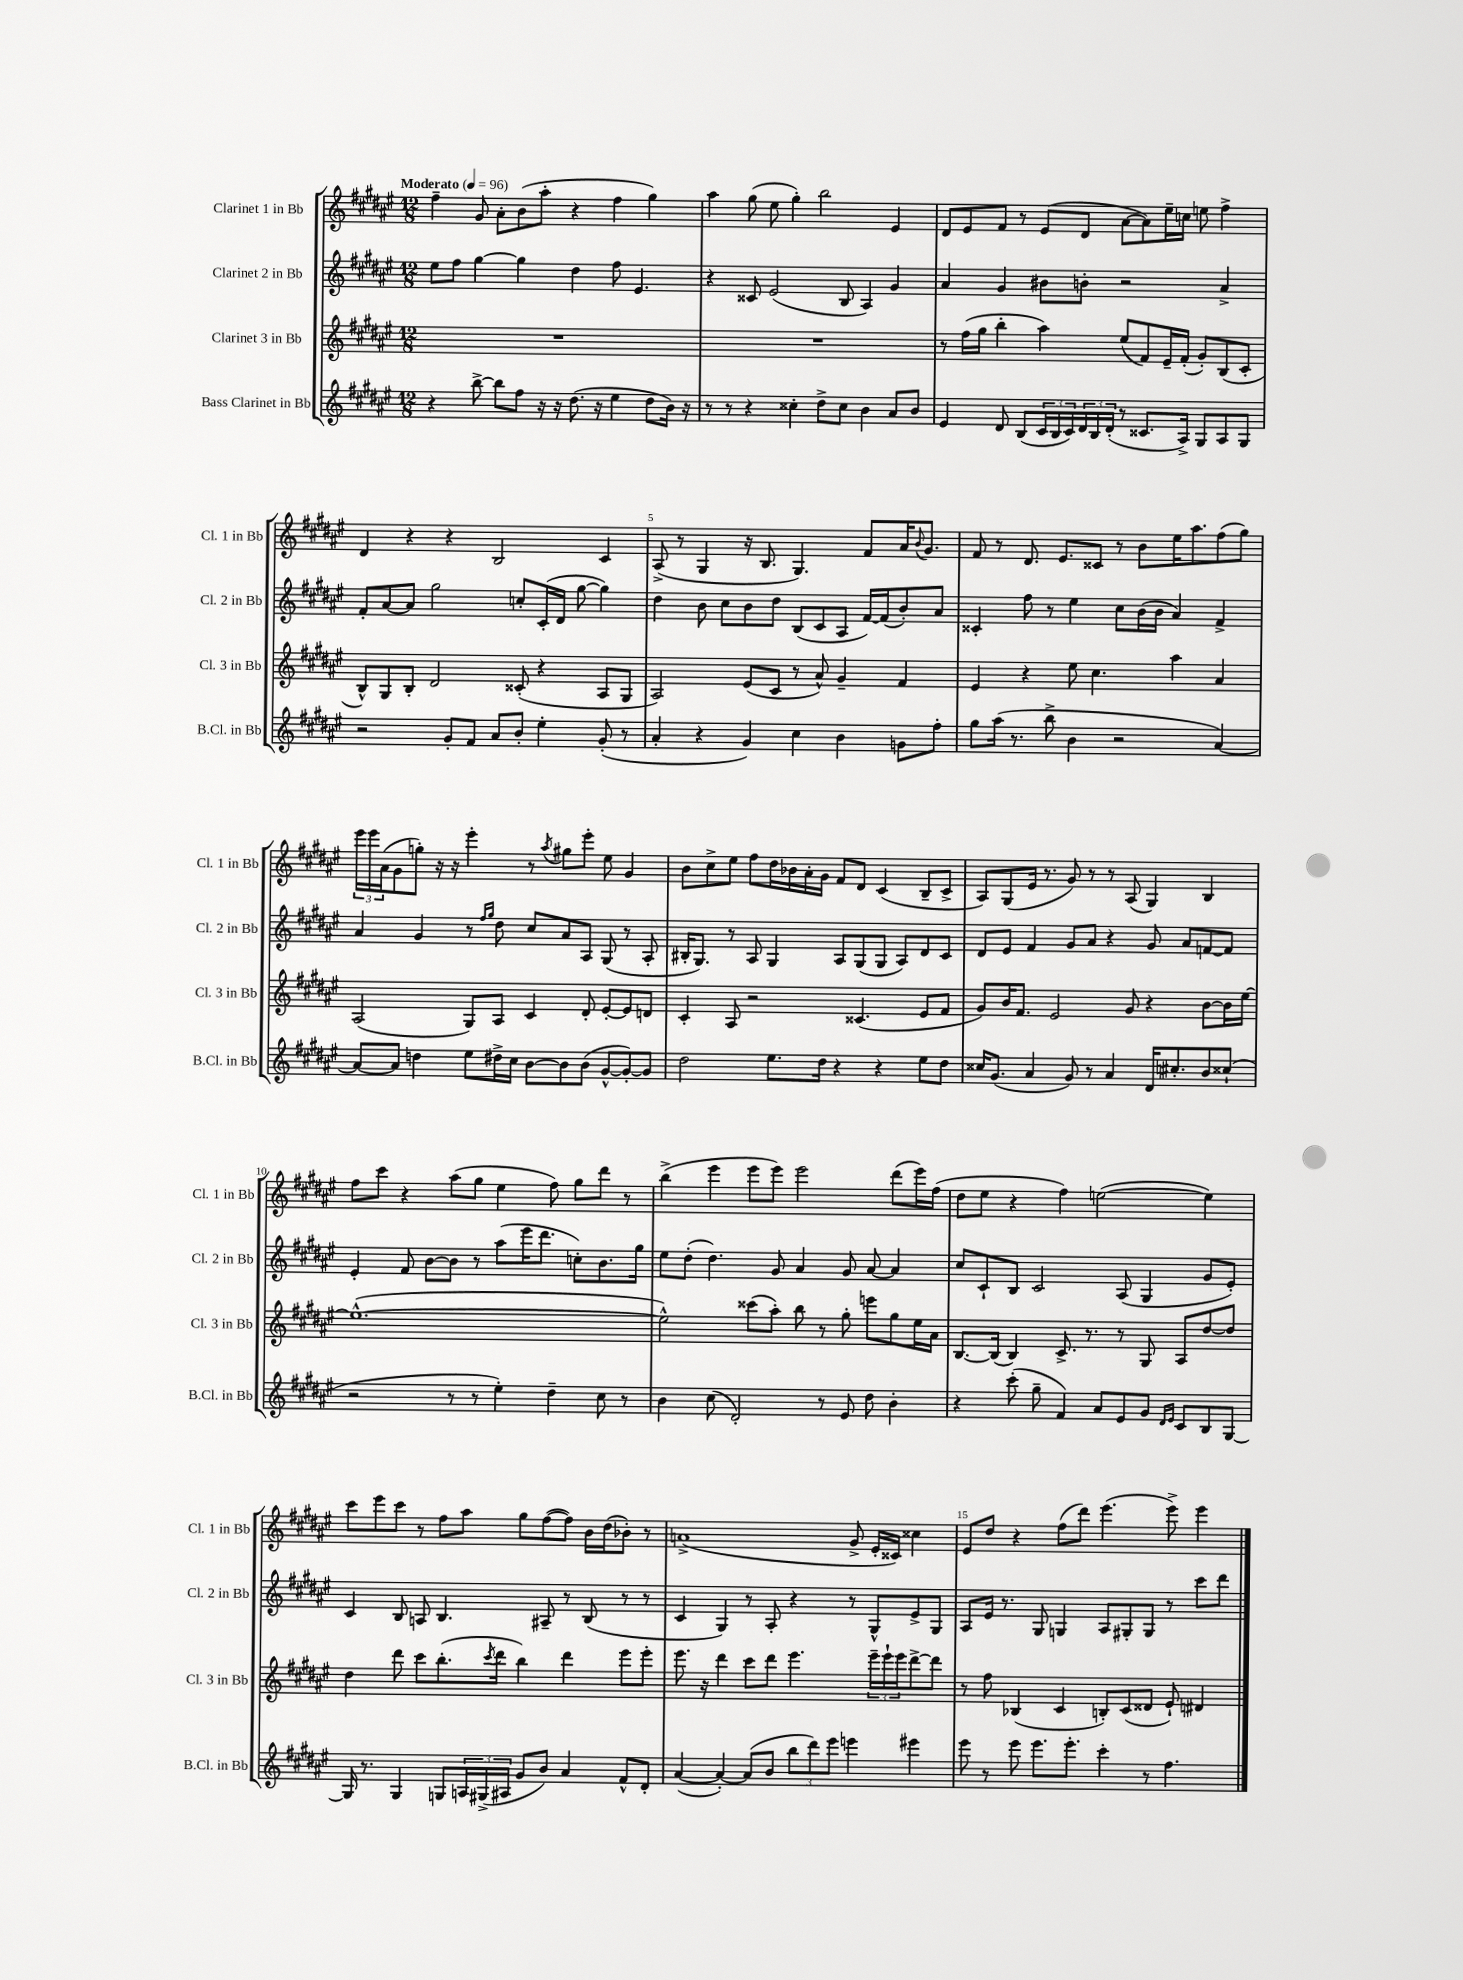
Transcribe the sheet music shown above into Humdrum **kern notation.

**kern	**kern	**kern	**kern
*part4	*part3	*part2	*part1
*staff4	*staff3	*staff2	*staff1
*I"Bass Clarinet in Bb	*I"Clarinet 3 in Bb	*I"Clarinet 2 in Bb	*I"Clarinet 1 in Bb
*I'B.Cl. in Bb	*I'Cl. 3 in Bb	*I'Cl. 2 in Bb	*I'Cl. 1 in Bb
*clefG2	*clefG2	*clefG2	*clefG2
*k[f#c#g#d#a#e#]	*k[f#c#g#d#a#e#]	*k[f#c#g#d#a#e#]	*k[f#c#g#d#a#e#]
*M12/8	*M12/8	*M12/8	*M12/8
*MM96	*MM96	*MM96	*MM96
=1	=1	=1	=1
!	!	!	!LO:TX:a:B:t=Moderato
4r	1.r	8ee#\L	4ff#~\
.	.	8ff#\J	.
[8bb^\	.	[4gg#\	8g#/
8bb\L]	.	.	8a#'\L
8ff#\J	.	4gg#\]	(8b\
16r	.	.	8aa#'\J
16r	.	.	.
(8.dd#\	.	4dd#\	4r
16r	.	.	.
4ee#\	.	8ff#\	4ff#\
.	.	4.e#/	.
8dd#\L	.	.	4gg#\)
16b\Jk)	.	.	.
16r	.	.	.
=2	=2	=2	=2
8r	1.r	4r	4aa#\
8r	.	.	.
4r	.	8c##X/	(8gg#\
.	.	(2e#/	8ee#\
4cc##X'\	.	.	4gg#'\)
8dd#^\L	.	.	2bb\
8cc##\J	.	8B/	.
4b\	.	4A#/)	.
8a#/L	.	4g#/	4e#/
8b/J	.	.	.
=3	=3	=3	=3
4e#/	8r	4a#/	8d#/L
.	(16ff#\LL	.	8e#/
.	16gg#\JJ	.	.
8d#/	4bb'\	4g#/	8f#/J
(8B/L	.	.	8r
24c#/L	4aa#\)	8b#X\L	(8e#/L
24B/	.	.	.
24c#/)	.	.	.
24d#/	.	8bn'\J	8d#/J
24B/	.	.	.
(24d#'/JJ	.	.	.
8r	(8ee#/L	2r	[8a#\L
8.c##X/L	8f#/)	.	8a#\])
.	16e#~/L	.	16ee#~\L
16A#^/Jk)	(16f#'/JJ	.	16ccn\JJ
8G#/L	8g#'/L)	.	8een\
8A#/	(8B/	4a#^/	4ff#^\
8G#/J	8c#'/J	.	.
!!LO:LB:g=z
=4	=4	=4	=4
2r	8B^^/L)	8f#'/L	4d#/
.	8G#/	[8a#/	.
.	8B'/J	8a#/J]	4r
.	2d#/	2gg#\	.
8g#'/L	.	.	4r
8f#/J	.	.	.
8a#/L	.	.	2B/
8b'/J	(8c##X'/	8ccn'/L	.
4ee#'\	4r	(16c#'/L	.
.	.	16d#/JJ	.
.	.	[8gg#\	.
(8g#'/	8A#/L	4gg#\])	4c#/
8r	8G#/J	.	.
=5	=5	=5	=5
4a#'/	2A#/)	4dd#\	(8A#^/
.	.	.	8r
4r	.	8b\	4G#/
.	.	8cc#\L	.
4g#/)	(8e#/L	8b\	16r
.	.	.	8.B/
.	8c#/J	8dd#\J	.
4cc#\	8r	(8B/L	4.G#/)
.	8a#^^/)	8c#/	.
4b\	4g#~/	8A#/J	.
.	.	[16f#/LL)	8f#/L
.	.	(16f#/J]	.
8gn\L	4f#/	8b'/)	16a#/K
.	.	.	8qqb/
.	.	.	8.g#/J
8ff#'\J	.	8a#/J	.
=6	=6	=6	=6
8gg#\L	4e#/	4c##X'/	8f#/
(16aa#\Jk	.	.	8r
8.r	.	.	.
.	4r	8ff#\	8.d#/
8bb^\	.	8r	.
.	.	.	8.e#/L
4b\	8ee#\	4ee#\	.
.	4.cc#\	.	8c##X/J
2r	.	8cc#\L	8r
.	.	(16b\L	8b\L
.	.	16b\JJ	.
.	4aa#\	4a#/)	16ee#\K
.	.	.	8.aa#\
[4a#/)	4a#/	4f#^/	(8ff#\
.	.	.	8gg#\J)
!!LO:LB:g=z
=7	=7	=7	=7
8a#/L_	(2A#/	4a#/	24eee#\LL
.	.	.	24eee#\
.	.	.	(24a#\J
8a#/J]	.	.	8g#\
4ddn\	.	4g#/	8ggn'\J)
.	.	.	16r
.	.	.	16r
8ee#\L	8G#/L)	8r	4eee#'\
.	.	16qqff#/LL	.
.	.	16qqgg#/JJ	.
16dd#X^\L	8A#/J	8dd#\	.
16cc#\JJ	.	.	.
[8b\L	4c#/	8cc#/L	8r
.	.	.	8qaa#/
8b\]	.	8a#/	8gg#X\L
(8b\J	8d#'/	8A#/J	8eee#'\J
[8g#^^/L	[8e#'/L	(8G#/	8ee#\
8g#'/_)	8e#/]	8r	4g#/
8g#/J]	8dn/J	8A#'/	.
=8	=8	=8	=8
2dd#\	4c#'/	16B#X'/KL	8b\L
.	.	8.G#/J)	.
.	.	.	8cc#^\
.	8A#/	8r	8ee#\J
.	2r	8A#/	8ff#\L
8.ee#\L	.	4G#/	16dd#\L
.	.	.	16b-X\
.	.	.	16a#'\
16dd#\Jk	.	.	16g#\JJ
4r	.	8A#/L	8f#/L
.	(4.c##X/	(8G#/	8d#/J
4r	.	8G#/J	(4c#/
.	.	8A#/L)	.
8ee#\L	8e#/L	8d#/	8B~/L
8dd#\J	8f#/J	8c#/J	8c#^/J
=9	=9	=9	=9
16cc##X/KL	8g#/L)	8d#/L	8A#/L)
(8.g#/J	.	.	.
.	16b/K	8e#/J	(8G#/
.	8.f#/J	.	.
4a#/	.	4f#/	16e#/Jk
.	.	.	8.r
.	2e#/	.	.
8g#/)	.	8g#/L	8g#/)
8r	.	8a#/J	8r
4a#/	.	4r	8r
.	8g#/	.	(8A#/
16d#/KL	4r	8g#/	4G#/)
8.cc#X'/	.	.	.
.	.	8a#/L	.
8b/	[8b\L	[8fn/	4B/
(8cc##X`/J	16b\L]	8f/J]	.
.	[16ee#\JJ	.	.
!!LO:LB:g=z
=10	=10	=10	=10
2r	(1.ee#^^_	4e#'/	8ff#\L
.	.	.	8ccc#\J
.	.	8f#/	4r
.	.	[8b\L	.
8r	.	8b\J]	(8aa#\L
8r	.	8r	8gg#\J
4ee#'\)	.	(8aa#\L	4ee#\
.	.	16eee#\K	.
.	.	8.ddd#\J	.
4dd#~\	.	.	8ff#\)
.	.	8ccn'\L)	8gg#\L
8cc#\	.	8.b\	8ddd#\J
8r	.	.	8r
.	.	16gg#\Jk	.
=11	=11	=11	=11
4b\	2ee#^^\])	8ee#\L	(4bb^\
.	.	(8dd#'\J	.
(8cc#\	.	4.dd#\)	4eee#\
2d#'/)	.	.	.
.	(8ccc##X\L	.	8eee#\L
.	8aa#'\J)	8g#/	8eee#\J)
.	8bb\	4a#/	2eee#\
8r	8r	.	.
8e#/	8gg#'\	8g#/	.
8dd#\	8eeen\L	[8a#/	.
4b'\	8gg#\	4a#/]	(8ddd#\L
.	16ee#\L	.	16eee#\L)
.	16a#\JJ	.	(16ff#\JJ
=12	=12	=12	=12
4r	[8.B/L	8cc#/L	8dd#\L
.	.	8c#`/	8ee#\J
.	(16B/Jk]	.	.
(8ccc#'\	4B/)	8B/J	4r
8gg#~\	.	2c#/	.
4f#/)	8.c#^/	.	4ff#\)
.	8.r	.	.
8a#/L	.	.	([2een\
8e#/	8r	(8A#/	.
8g#/J	8G#/	4G#/	.
16qqd#/LL	.	.	.
16qqe#/JJ	.	.	.
8c#/L	8A#/L	.	.
8B/	[8dd#/	8g#/L	4ee\])
[8G#/J	8dd#/J]	8e#'/J)	.
!!LO:LB:g=z
=13	=13	=13	=13
16G#/]	4dd#\	4c#/	8ccc#\L
8.r	.	.	.
.	.	.	8eee#\
4G#/	8ddd#\	8B/	8ccc#\J
.	8ccc#\L	8An/	8r
8Gn/L	(8.bb'\	4.B/	8ff#\L
24An/L	.	.	8aa#\J
(24G#X^/	.	.	.
.	8qccc#/	.	.
.	16ddd#\Jk	.	.
24A#X/JJ	.	.	.
8g#/L	4bb\)	.	8gg#\L
8b/J)	.	8A#X~/	([8ff#\
4a#/	4ddd#\	8r	8ff#\J])
.	.	(8B/	16b\LL
.	.	.	(16dd#\J
8f#^^/L	8eee#\L	8r	8b-X'\J)
8d#'/J	8eee#'\J	8r	8r
=14	=14	=14	=14
([4a#/	8.eee#\	4c#/	(1an^
.	16r	.	.
4a#'/_)	4ddd#\	4G#/)	.
(8a#/L]	8ccc#\L	8r	.
8b/J	8ddd#\J	8A#'/	.
12bb\L	4.eee#\	4r	.
12ddd#\)	.	.	.
12eee#\J	.	.	.
4eeen\	.	8r	8g#^/
.	24eee#~\LL	8G#^^/L	16e#'/LL
.	24eee#`\	.	.
.	.	.	16c##X/JJ)
.	24eee#\J	.	.
4eee#X\	[8ddd#^\	8e#^/	4cc##X\
.	8ddd#\J]	8G#/J	.
=15	=15	=15	=15
8eee#\	8r	8A#/L	8e#/L
8r	8ff#\	16e#/Jk	8dd#/J
.	.	8.r	.
8eee#\	(4B-X/	.	4r
8.eee#\L	.	8G#/	.
.	4c#/	4Gn/	(8ff#\L
8.eee#'\J	.	.	.
.	.	.	8ddd#\J)
4ccc#'\	8Bn'/L)	8A#/L	(4.eee#\
.	(8c#/	8G#X'/	.
8r	8d##X/J	8G#/J	.
4.ff#\	8e#`/)	8r	8eee#^\)
.	4d#X/	8ccc#\L	4eee#\
.	.	8ddd#\J	.
==	==	==	==
*-	*-	*-	*-
